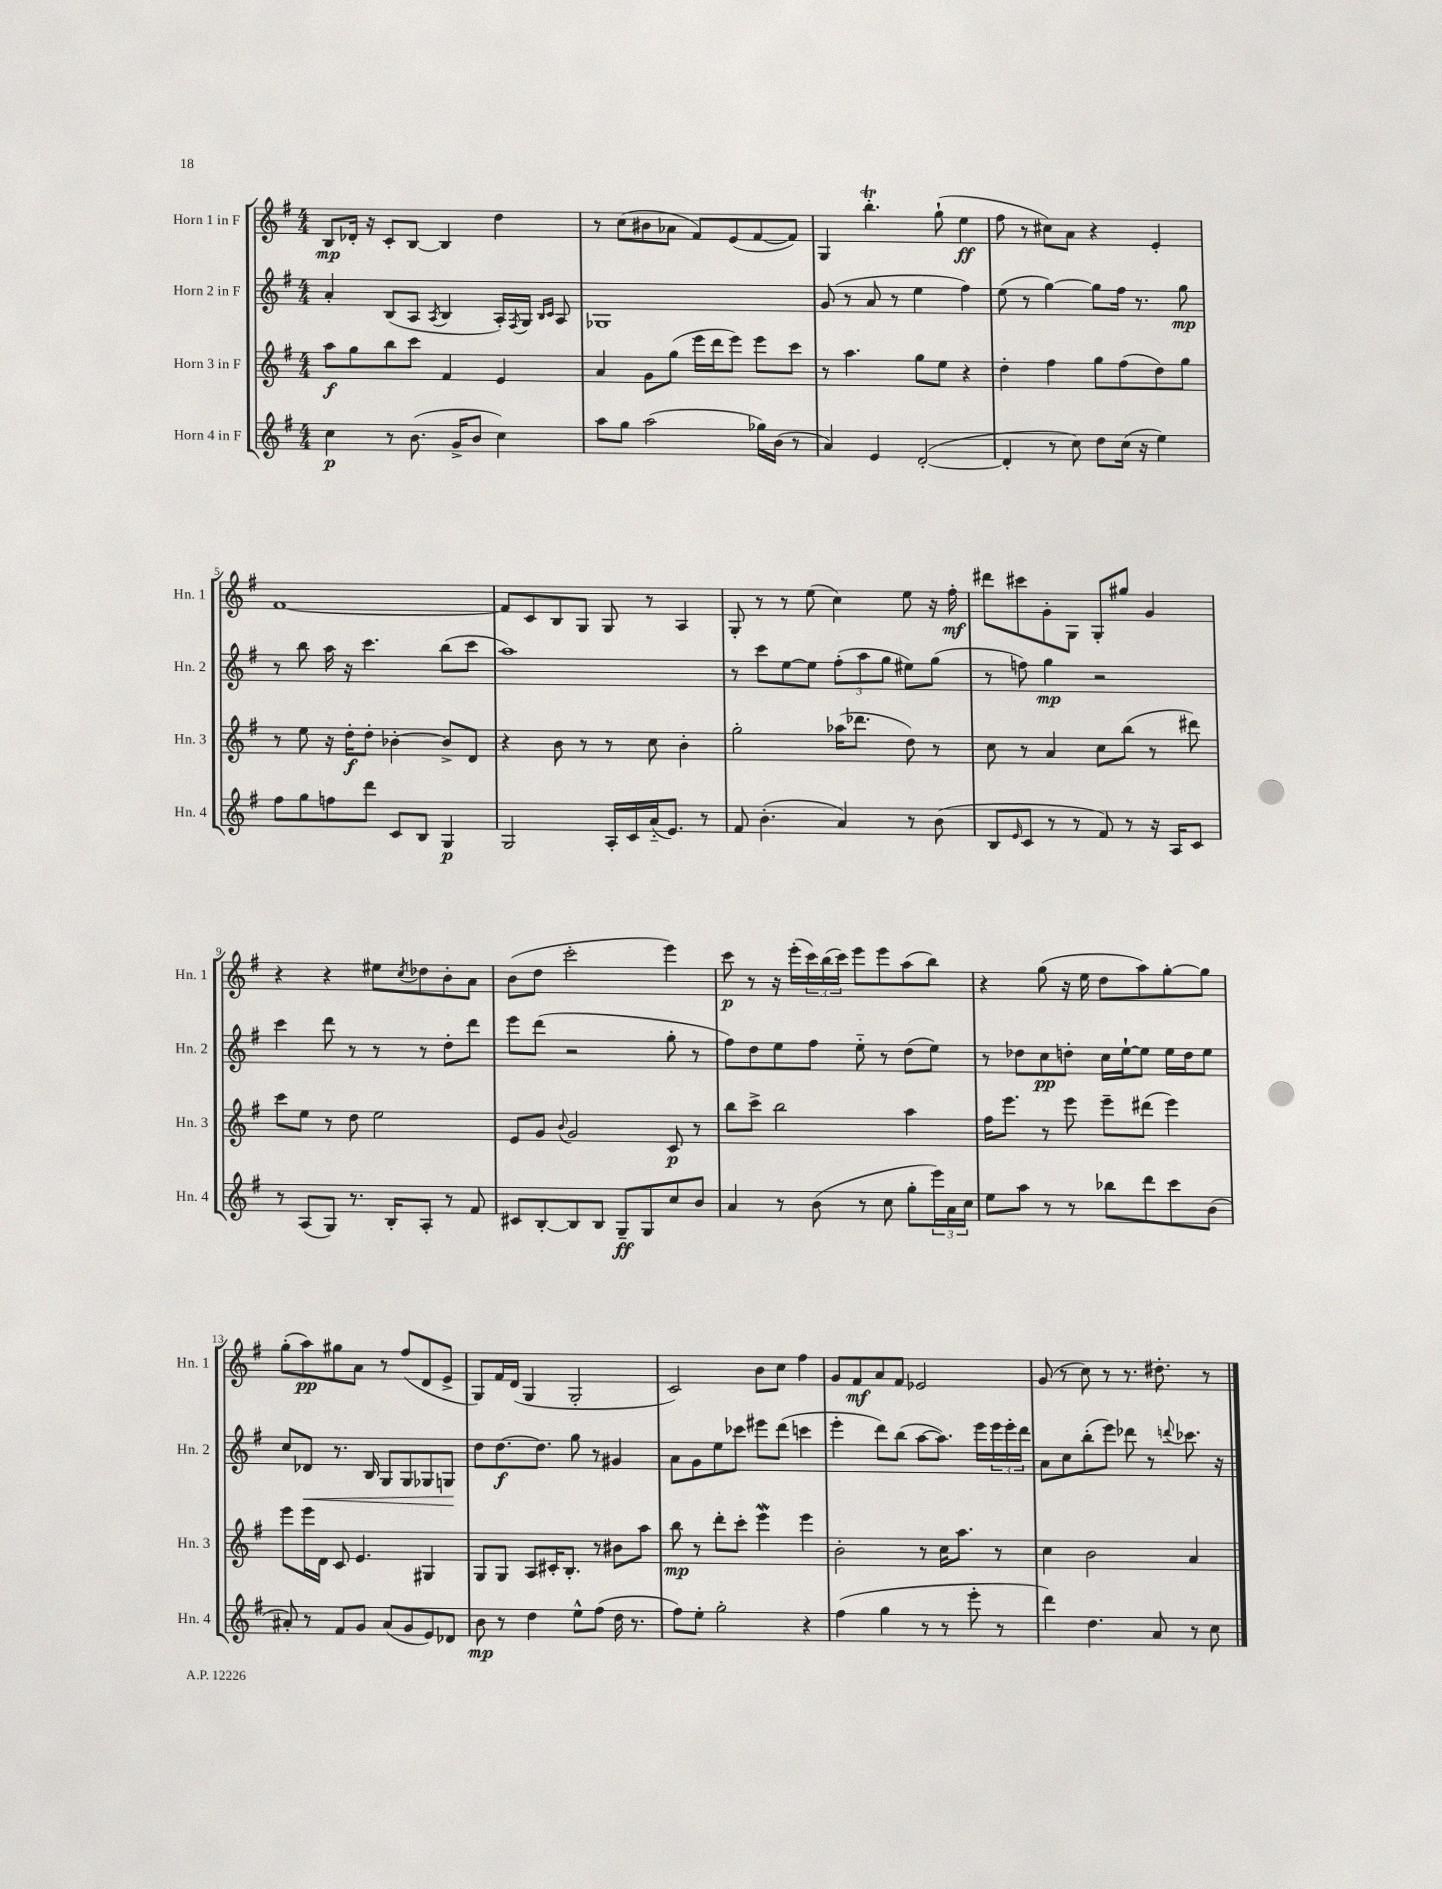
<<
\new StaffGroup <<
\new Staff = "s0" \with { instrumentName = "Horn 1 in F" shortInstrumentName = "Hn. 1" } {
    \clef treble \key g \major \numericTimeSignature \time 4/4
    b8\mp des'16-. r16 c'8-. b8~ b4 d''4 |
    r8 c''8( bis'8 aes'8 fis'8) e'8( fis'8~ fis'8) |
    g4 b''4.-.\trill g''8-!( e''4\ff |
    fis''8 r8 cis''8) a'8 r4 e'4-. |
    fis'1~ |
    fis'8 c'8 b8 g8 g8 r8 a4 |
    g8-. r8 r8 e''8( c''4) e''8 r16 fis''16-.\mf |
    dis'''8 cis'''8 g'8-. g8 g8-. gis''8 g'4 |
    r4 r4 eis''8 \acciaccatura { c''8 } des''8 b'8-. a'8 |
    b'8( d''8 c'''2-. e'''4) |
    c'''8\p r8 r16 e'''16-.( \tuplet 3/2 { c'''16) b''16( c'''16) } e'''8 e'''8 a''8( b''8) |
    r4 g''8( r16 e''16 d''8 a''8) g''8~-. g''8 |
    g''8-.( a''8\pp) gis''8 a'8 r8 fis''8( d'8 e'8-> |
    g8) fis'16 d'16( g4 g2-. |
    c'2) b'8 c''8 fis''4 |
    g'8 fis'8\mf a'8 fis'8 ees'2 |
    g'8( r8 c''8) r8 r8. dis''8.-. r8 \bar "|." |
}
\new Staff = "s1" \with { instrumentName = "Horn 2 in F" shortInstrumentName = "Hn. 2" } {
    \clef treble \key g \major \numericTimeSignature \time 4/4
    a'4-. b8( a8 \acciaccatura { a8 } b4 a16-.) \acciaccatura { fis8 } g16 \grace { b16 c'16 } a8 |
    ges1 |
    g'8( r8 a'8 r8 e''4 fis''4) |
    e''8( r8 g''4~) g''8 fis''16 r8. g''8\mp |
    r8 b''8 a''16 r16 c'''4. b''8( c'''8 |
    a''1) |
    r8 c'''8 e''8~ e''8 \tuplet 3/2 { fis''8-.( a''8 g''8 } eis''8) g''8( |
    r8 f''8) g''4\mp r2 |
    c'''4 d'''8 r8 r8 r8 d''8-. d'''8 |
    e'''8 d'''8( r2 g''8-. r8 |
    fis''8) d''8 e''8 fis''8 e''8-_ r8 d''8( e''8) |
    r8 des''8 c''8\pp d''8-. c''16 e''16~-! e''8 e''16 d''16 e''8 |
    c''8 des'8\< r8. b16 g8 g8 ges8 g8\! |
    d''8 d''8.~\f d''8. g''8 r8 gis'4 |
    a'8 g'8 e''8 ces'''8 eis'''8 d'''8( c'''4 |
    e'''4-. d'''8) b''8( a''8~ a''8.) e'''16 \tuplet 3/2 { e'''16 e'''16-. d'''16 } |
    a'8 c''8 b''8-.( e'''8) des'''8 r8 \appoggiatura { d'''8 } ces'''8. r16 \bar "|." |
}
\new Staff = "s2" \with { instrumentName = "Horn 3 in F" shortInstrumentName = "Hn. 3" } {
    \clef treble \key g \major \numericTimeSignature \time 4/4
    a''8\f g''8 b''8 c'''8 fis'4 e'4 |
    a'4 g'8 g''8( e'''16 d'''16 e'''8) e'''8 c'''8 |
    r8 a''4. g''8 e''8 r4 |
    d''4-. fis''4 g''8 fis''8( d''8) g''8 |
    r8 e''8 r16 d''16-.\f d''8-. bes'4~-. bes'8-> d'8 |
    r4 b'8 r8 r8 c''8 b'4-. |
    g''2-. aes''16( des'''8. d''8) r8 |
    c''8 r8 a'4 c''8 b''8( r8 dis'''8) |
    c'''8 e''8 r8 d''8 e''2 |
    e'8 g'8 \appoggiatura { b'8 } g'2 c'8\p r8 |
    b''8 c'''8-> b''2 a''4 |
    fis''16 e'''8. r8 e'''8 e'''8-- dis'''8( e'''4) |
    e'''8 e'''16 d'16 c'8 e'4. gis4 |
    g8 g8 a8 cis'16-. b8.-. r8 bis'8 a''8 |
    b''8\mp r8 d'''8-. c'''8-. e'''4\mordent e'''4 |
    b'2-. r8 c''16 a''8. r8 |
    c''4 b'2 a'4 \bar "|." |
}
\new Staff = "s3" \with { instrumentName = "Horn 4 in F" shortInstrumentName = "Hn. 4" } {
    \clef treble \key g \major \numericTimeSignature \time 4/4
    c''4\p r8 b'8.( g'16-> b'8 c''4) |
    a''8 g''8 a''2( ges''16) b'16( r8 |
    a'4) e'4 d'2~-.( |
    d'4-. r8 c''8) d''8 c''16( r16 e''4) |
    fis''8 g''8 f''8 d'''8 c'8 b8 g4\p |
    g2 a16-. c'16 a'16-_( e'8.) r8 |
    fis'8 b'4.-.( a'4) r8 b'8( |
    b8 \grace { e'16 } c'8 r8 r8 fis'8) r8 r16 a16 c'8 |
    r8 a8( g8) r8. b16-. a8-. r8 fis'8 |
    cis'8 b8~-. b8 b8 g8--\ff g8 c''8 b'8 |
    a'4 r8 b'8( r8 c''8 g''8-. \tuplet 3/2 { e'''16) a'16 c''16 } |
    e''8 a''8 r8 r8 bes''8 d'''8 c'''8 b'8( |
    ais'8-.) r8 fis'8 g'8 ais'8( g'8 e'8) des'8 |
    b'8\mp r8 d''4 e''8-^ fis''8( d''16 r8. |
    fis''8) e''8-. g''2-. r4 |
    fis''4( g''4 r8 r8 e'''8-. r8 |
    d'''4) d''4. a'8 r8 c''8 \bar "|." |
}
>>
>>
